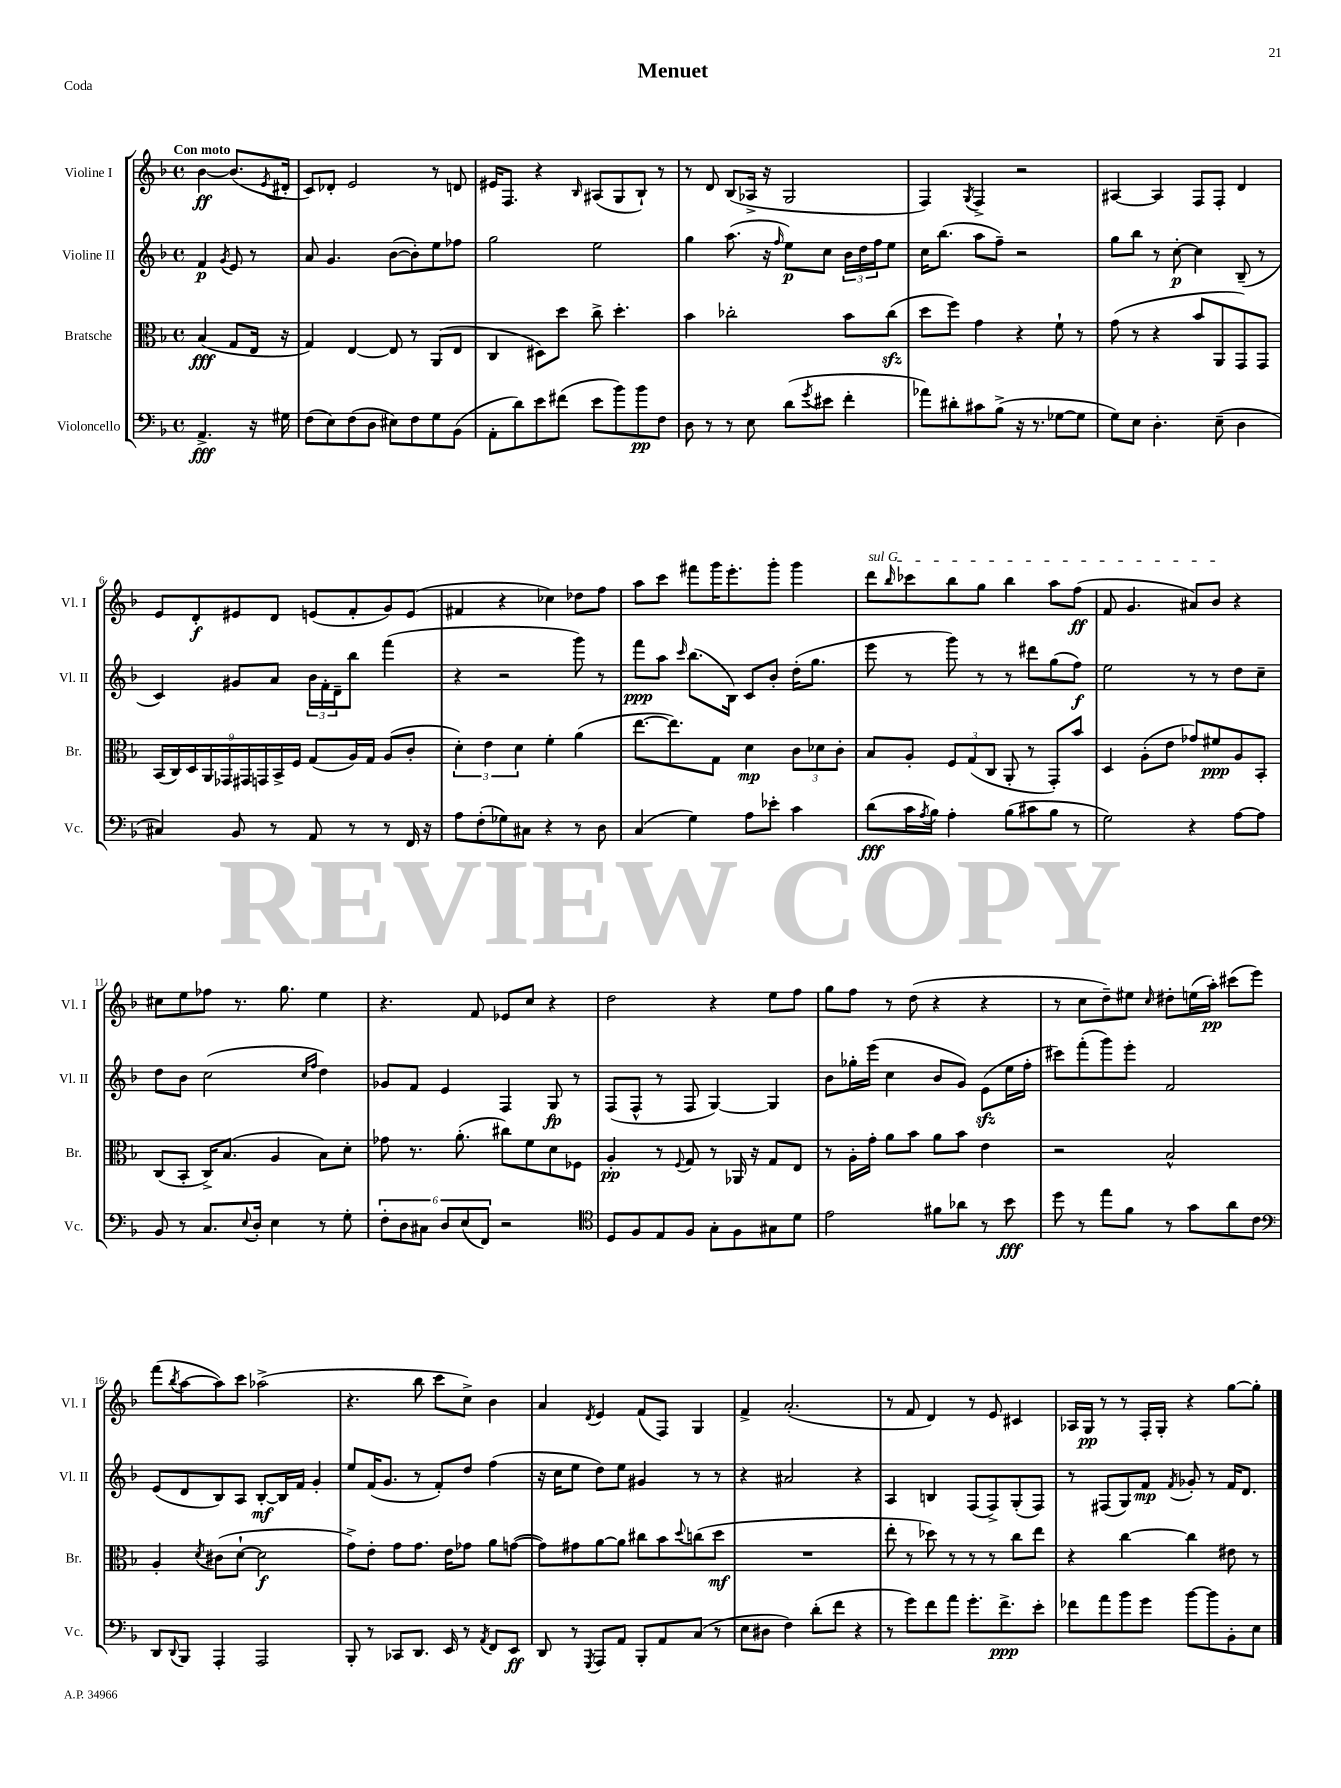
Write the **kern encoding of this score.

**kern	**dynam	**kern	**dynam	**kern	**dynam	**kern	**dynam
*part4	*part4	*part3	*part3	*part2	*part2	*part1	*part1
*staff4	*staff4	*staff3	*staff3	*staff2	*staff2	*staff1	*staff1
*I"Violoncello	*	*I"Bratsche	*	*I"Violine II	*	*I"Violine I	*
*I'Vc.	*	*I'Br.	*	*I'Vl. II	*	*I'Vl. I	*
*clefF4	*	*clefC3	*	*clefG2	*	*clefG2	*
*k[b-]	*	*k[b-]	*	*k[b-]	*	*k[b-]	*
*M4/4	*	*M4/4	*	*M4/4	*	*M4/4	*
*met(c)	*	*met(c)	*	*met(c)	*	*met(c)	*
=	=	=	=	=	=	=	=
!	!	!	!	!	!	!LO:TX:a:B:t=Con moto	!
4.AA^/	fff	(4B-/	fff	4f/	p	[4b-\	ff
.	.	.	.	8qg/	.	.	.
.	.	8G/L	.	8e/	.	(8.b-/L]	.
16r	.	16E/Jk	.	8r	.	.	.
.	.	.	.	.	.	8qe/	.
16G#X\	.	16r	.	.	.	16d#X'/Jk	.
=1	=1	=1	=1	=1	=1	=1	=1
(8F\L	.	4G/)	.	8a/	.	8c/L)	.
8E\)	.	.	.	4.g/	.	8d-X'/J	.
(8F\	.	[4E/	.	.	.	2e/	.
8D\J	.	.	.	.	.	.	.
8E#X\L)	.	8E/]	.	([8b-\L	.	.	.
8F\	.	8r	.	8b-'\])	.	.	.
8G\	.	(8AA/L	.	8ee\	.	8r	.
(8BB-\J	.	8E/J	.	8ff-X\J	.	8dn/	.
=2	=2	=2	=2	=2	=2	=2	=2
8AA'\L	.	4C/	.	2gg\	.	16e#X/KL	.
.	.	.	.	.	.	8.F/J	.
8d\)	.	.	.	.	.	.	.
8e\	.	8D#X\L)	.	.	.	4r	.
(8f#X\J	.	8dd\J	.	.	.	.	.
.	.	.	.	.	.	16qqB-/	.
8e\L	.	8cc^\	.	2ee\	.	(8A#X/L	.
8b-\)	.	4.dd'\	.	.	.	8G/	.
8b-\	pp	.	.	.	.	8B-`/J)	.
8F\J	.	.	.	.	.	8r	.
=3	=3	=3	=3	=3	=3	=3	=3
8D\	.	4b-\	.	4gg\	.	8r	.
8r	.	.	.	.	.	8d/	.
8r	.	2cc-X'\	.	(8.aa\	.	(8B-/L	.
8E\	.	.	.	.	.	16A-X^/Jk	.
.	.	.	.	16r	.	16r	.
.	.	.	.	16qqff/	.	.	.
(8d\L	.	.	.	8ee\L)	p	2G/	.
8qg/	.	.	.	.	.	.	.
8e#X\J	.	.	.	8cc\J	.	.	.
4f'\	.	8b-\L	.	24b-\LL	.	.	.
.	.	.	.	24dd\	.	.	.
.	.	.	.	24ff\J	.	.	.
.	.	(8cc-zz\J	.	8ee\J	.	.	.
=4	=4	=4	=4	=4	=4	=4	=4
8a-X\L)	.	8dd\L	.	16cc\KL	.	4F/)	.
.	.	.	.	(8.bb-\J	.	.	.
8d#X'\	.	8ff\J)	.	.	.	.	.
.	.	.	.	.	.	8qG/	.
8c#X\	.	4g\	.	8aa\L	.	4F^/	.
(8B-^\J	.	.	.	8ff~\J)	.	.	.
16r	.	4r	.	2r	.	2r	.
8.r	.	.	.	.	.	.	.
[8G-X\L	.	8f`\	.	.	.	.	.
8G-\J]	.	8r	.	.	.	.	.
=5	=5	=5	=5	=5	=5	=5	=5
8G\L)	.	(8g\	.	8gg\L	.	[4A#X/	.
8E\J	.	8r	.	8bb-\J	.	.	.
4.D'\	.	4r	.	8r	.	4A#/]	.
.	.	.	.	[8cc'\	p	.	.
.	.	8b-/L	.	4cc\]	.	8F/L	.
(8E~\	.	8AA/	.	.	.	8F'/J	.
4D\	.	8GG/)	.	(8B-~/	.	4d/	.
.	.	8GG/J	.	8r	.	.	.
!!LO:LB:g=z
=6	=6	=6	=6	=6	=6	=6	=6
4C#X/)	.	(18BB-/LL	.	4c/)	.	8e/L	.
.	.	18C/)	.	.	.	.	.
.	.	18D/	.	.	.	.	.
.	.	.	.	.	.	8d'/	f
.	.	18AA/	.	.	.	.	.
.	.	18GG-X/	.	.	.	.	.
8BB-/	.	.	.	8g#X/L	.	8e#X/	.
.	.	18GG#X/	.	.	.	.	.
.	.	18GGn/	.	.	.	.	.
8r	.	.	.	8a/J	.	8d/J	.
.	.	18BB-^/	.	.	.	.	.
.	.	18F/JJ	.	.	.	.	.
8AA/	.	(8G/L	.	24b-\LL	.	(8en/L	.
.	.	.	.	24f'\	.	.	.
.	.	.	.	24d~\J	.	.	.
8r	.	16A/L)	.	8bb-\J	.	8f'/	.
.	.	16G/JJ	.	.	.	.	.
8r	.	(8A/L	.	(4fff\	.	8g/)	.
16FF/	.	8c'/J	.	.	.	(8e/J	.
16r	.	.	.	.	.	.	.
=7	=7	=7	=7	=7	=7	=7	=7
8A\L	.	6d'\)	.	4r	.	4f#X/	.
(8F'\	.	.	.	.	.	.	.
.	.	6e\	.	.	.	.	.
8G-X\)	.	.	.	2r	.	4r	.
.	.	6d\	.	.	.	.	.
8C#X\J	.	.	.	.	.	.	.
4r	.	4f'\	.	.	.	4cc-X\)	.
8r	.	(4a\	.	8ggg\)	.	8dd-X\L	.
8D\	.	.	.	8r	.	8ff\J	.
=8	=8	=8	=8	=8	=8	=8	=8
(4C/	.	[8.ee\L	.	8fff\L	ppp	8aa\L	.
.	.	.	.	8aa\J	.	8ccc\J	.
.	.	8.ee\])	.	.	.	.	.
.	.	.	.	16qqccc/	.	.	.
4G\)	.	.	.	(8.bb-\L	.	8fff#X\L	.
.	.	8G\J	.	.	.	16ggg\K	.
.	.	.	.	16B-\Jk)	.	8.eee'\	.
8A\L	.	4d\	mp	8c/L	.	.	.
8e-X'\J	.	.	.	8b-'/J	.	8ggg'\J	.
4c\	.	12c\L	.	(16dd'\KL	.	4ggg\	.
.	.	.	.	8.gg\J	.	.	.
.	.	12d-X\	.	.	.	.	.
.	.	12c'\J	.	.	.	.	.
=9	=9	=9	=9	=9	=9	=9	=9
!	!	!	!	!	!	!LO:TX:a:i:t=sul G	!
(8d\L	fff	8B-/L	.	8eee\	.	8ddd\L	.
.	.	.	.	.	.	16qqbb-/	.
16c\L	.	8A'/J	.	8r	.	8ccc-X\	.
8qA/	.	.	.	.	.	.	.
16B-\JJ)	.	.	.	.	.	.	.
4A'\	.	12F/L	.	8ggg\)	.	8bb-\	.
.	.	(12G/	.	.	.	.	.
.	.	.	.	8r	.	8gg\J	.
.	.	12C/J	.	.	.	.	.
(8B-\L	.	8AA'/	.	8r	.	4bb-\	.
8c#X\	.	8r	.	8ddd#X\L	.	.	.
8B-\J	.	8GG'/L)	.	(8gg\	.	8aa\L	.
8r	.	8b-/J	.	8ff\J)	f	(8ff\J	ff
=10	=10	=10	=10	=10	=10	=10	=10
2G\)	.	4D/	.	2ee\	.	8f/	.
.	.	.	.	.	.	4.g/	.
.	.	(8A'\L	.	.	.	.	.
.	.	8e\J	.	.	.	.	.
4r	.	8g-X/L)	.	8r	.	8a#X/L)	.
.	.	8f#X/	ppp	8r	.	8b-/J	.
[8A\L	.	8A/	.	8dd\L	.	4r	.
8A\J]	.	8BB-'/J	.	8cc~\J	.	.	.
!!LO:LB:g=z
=11	=11	=11	=11	=11	=11	=11	=11
8BB-/	.	(8C/L	.	8dd\L	.	8cc#X\L	.
8r	.	8BB-'/J	.	8b-\J	.	8ee\	.
8.C/L	.	16C^/KL)	.	(2cc\	.	8ff-X\J	.
.	.	(8.B-/J	.	.	.	.	.
.	.	.	.	.	.	8.r	.
8qqE/	.	.	.	.	.	.	.
16D'/Jk	.	.	.	.	.	.	.
4E\	.	4A/	.	.	.	.	.
.	.	.	.	.	.	8.gg\	.
.	.	.	.	16qqcc/LL	.	.	.
.	.	.	.	16qqff/JJ	.	.	.
8r	.	8B-\L)	.	4dd\)	.	4ee\	.
8G'\	.	8d'\J	.	.	.	.	.
=12	=12	=12	=12	=12	=12	=12	=12
12F'\L	.	8g-X\	.	8g-X/L	.	4.r	.
12D\	.	.	.	.	.	.	.
.	.	8.r	.	8f/J	.	.	.
12C#X\J	.	.	.	.	.	.	.
12D/L	.	.	.	4e/	.	.	.
.	.	(8.a'\	.	.	.	.	.
(12E/	.	.	.	.	.	.	.
.	.	.	.	.	.	8f/	.
12FF/J)	.	.	.	.	.	.	.
2r	.	8cc#X\L)	.	4F/	.	8e-X/L	.
.	.	8f\	.	.	.	8cc/J	.
.	.	8d\	.	8G/	fp	4r	.
.	.	8F-X\J	.	8r	.	.	.
=13	=13	=13	=13	=13	=13	=13	=13
*clefC4	*	*	*	*	*	*	*
8D/L	.	4A'/	pp	(8F/L	.	2dd\	.
8F/	.	.	.	8F^^/J	.	.	.
8E/	.	8r	.	8r	.	.	.
.	.	8qqF/	.	.	.	.	.
8F/J	.	8G/	.	8F/	.	.	.
8G'\L	.	8r	.	[4G/)	.	4r	.
8F\	.	16AA-X/	.	.	.	.	.
.	.	16r	.	.	.	.	.
8G#X\	.	8G/L	.	4G/]	.	8ee\L	.
8d\J	.	8E/J	.	.	.	8ff\J	.
=14	=14	=14	=14	=14	=14	=14	=14
2e\	.	8r	.	8b-\L	.	8gg\L	.
.	.	16A'\LL	.	16gg-X'\L	.	8ff\J	.
.	.	16g'\JJ	.	(16eee\JJ	.	.	.
.	.	8a\L	.	4cc\	.	8r	.
.	.	8b-\J	.	.	.	(8dd\	.
8f#X\L	.	8a\L	.	8b-/L	.	4r	.
8a-X\J	.	8b-\J	.	8g/J)	.	.	.
8r	.	4e\	.	(8ezz\L	.	4r	.
8b-\	fff	.	.	16ee\L	.	.	.
.	.	.	.	16ff'\JJ	.	.	.
=15	=15	=15	=15	=15	=15	=15	=15
8dd\	.	2r	.	8ccc#X\L)	.	8r	.
8r	.	.	.	(8fff'\	.	8cc\L	.
8ee\L	.	.	.	8ggg\)	.	8dd~\)	.
8f\J	.	.	.	8eee'\J	.	8ee#X\J	.
.	.	.	.	.	.	16qqcc/	.
8r	.	2B-^^/	.	2f/	.	8dd#X'\L	.
8g\L	.	.	.	.	.	(16een\L	.
.	.	.	.	.	.	16aa'\JJ)	pp
8a\	.	.	.	.	.	(8ccc#X\L	.
8c\J	.	.	.	.	.	8eee\J)	.
!!LO:LB:g=z
=16	=16	=16	=16	=16	=16	=16	=16
*clefF4	*	*	*	*	*	*	*
8DD/L	.	4A'/	.	(8e/L	.	(8fff\L	.
8qqDD/	.	.	.	.	.	8qbb-/	.
8BBB-/J	.	.	.	8d/	.	[8aa\	.
.	.	8qd/	.	.	.	.	.
4AAA'/	.	(8c#X\L	.	8B-/)	.	8aa\])	.
.	.	[8d`\J	.	8A/J	.	8ccc\J	.
2AAA/	.	2d\]	f	[8B-'/L	mf	(2aa-X^\	.
.	.	.	.	16B-/L]	.	.	.
.	.	.	.	16f/JJ	.	.	.
.	.	.	.	4g'/	.	.	.
=17	=17	=17	=17	=17	=17	=17	=17
8BBB-'/	.	8g^\L)	.	8ee/L	.	4.r	.
8r	.	8e'\J	.	(16f/K	.	.	.
.	.	.	.	8.g/J	.	.	.
8CC-X/L	.	8g\L	.	.	.	.	.
8.DD/J	.	8.g\J	.	8r	.	8bb-\	.
.	.	.	.	8f'/L)	.	8ccc\L	.
16EE/	.	16e\KL	.	.	.	.	.
8r	.	8g-X\J	.	8dd/J	.	8cc^\J)	.
8qAA/	.	.	.	.	.	.	.
8FF/L	.	8a\L	.	(4ff\	.	4b-\	.
8EE/J	ff	([8gn\J	.	.	.	.	.
=18	=18	=18	=18	=18	=18	=18	=18
8DD/	.	8g\L])	.	16r	.	4a/	.
.	.	.	.	16cc\KL	.	.	.
8r	.	8g#X\	.	8ee\J	.	.	.
8qGGG/	.	.	.	.	.	8qd/	.
8AAA/L	.	[8a\	.	8dd\L)	.	4e/	.
8AA/J	.	8a\J]	.	8ee\J	.	.	.
8BBB-'/L	.	8cc#X\L	.	4g#X/	.	(8f/L	.
8AA/	.	8b-\	.	.	.	8F/J)	.
.	.	8qqdd/	.	.	.	.	.
(8C/J	.	(8ccn\	.	8r	.	4G/	.
8r	.	8dd\J	mf	8r	.	.	.
=19	=19	=19	=19	=19	=19	=19	=19
8E\L	.	1r	.	4r	.	4f^/	.
8D#X\J	.	.	.	.	.	.	.
4F\)	.	.	.	2a#X/	.	(2.a'/	.
(8d'\L	.	.	.	.	.	.	.
8f\J	.	.	.	.	.	.	.
4r	.	.	.	4r	.	.	.
=20	=20	=20	=20	=20	=20	=20	=20
8r	.	8ee'\	.	4A/	.	8r	.
8g\L)	.	8r	.	.	.	8f/	.
8f\	.	8dd-X\)	.	4Bn/	.	4d/)	.
8a\J	.	8r	.	.	.	.	.
8.g'\L	.	8r	.	(8F/L	.	8r	.
.	.	8r	.	8F^/)	.	8e/	.
8.f^\	ppp	.	.	.	.	.	.
.	.	8cc\L	.	(8G'/	.	4c#X/	.
8e'\J	.	8ee\J	.	8F/J)	.	.	.
=21	=21	=21	=21	=21	=21	=21	=21
8f-X\L	.	4r	.	8r	.	16A-X/LL	.
.	.	.	.	.	.	16G/JJ	pp
8a\	.	.	.	(8F#X/L	.	8r	.
8b-\	.	[4cc\	.	8G/)	.	8r	.
8g\J	.	.	.	8f/J	mp	16F'/LL	.
.	.	.	.	.	.	16G'/JJ	.
.	.	.	.	8qf/	.	.	.
[8b-\L	.	4cc\]	.	8g-X'/	.	4r	.
8b-\]	.	.	.	8r	.	.	.
8BB-'\	.	8e#X\	.	16f/KL	.	[8gg\L	.
.	.	.	.	8.d/J	.	.	.
8E\J	.	8r	.	.	.	8gg'\J]	.
==	==	==	==	==	==	==	==
*-	*-	*-	*-	*-	*-	*-	*-
